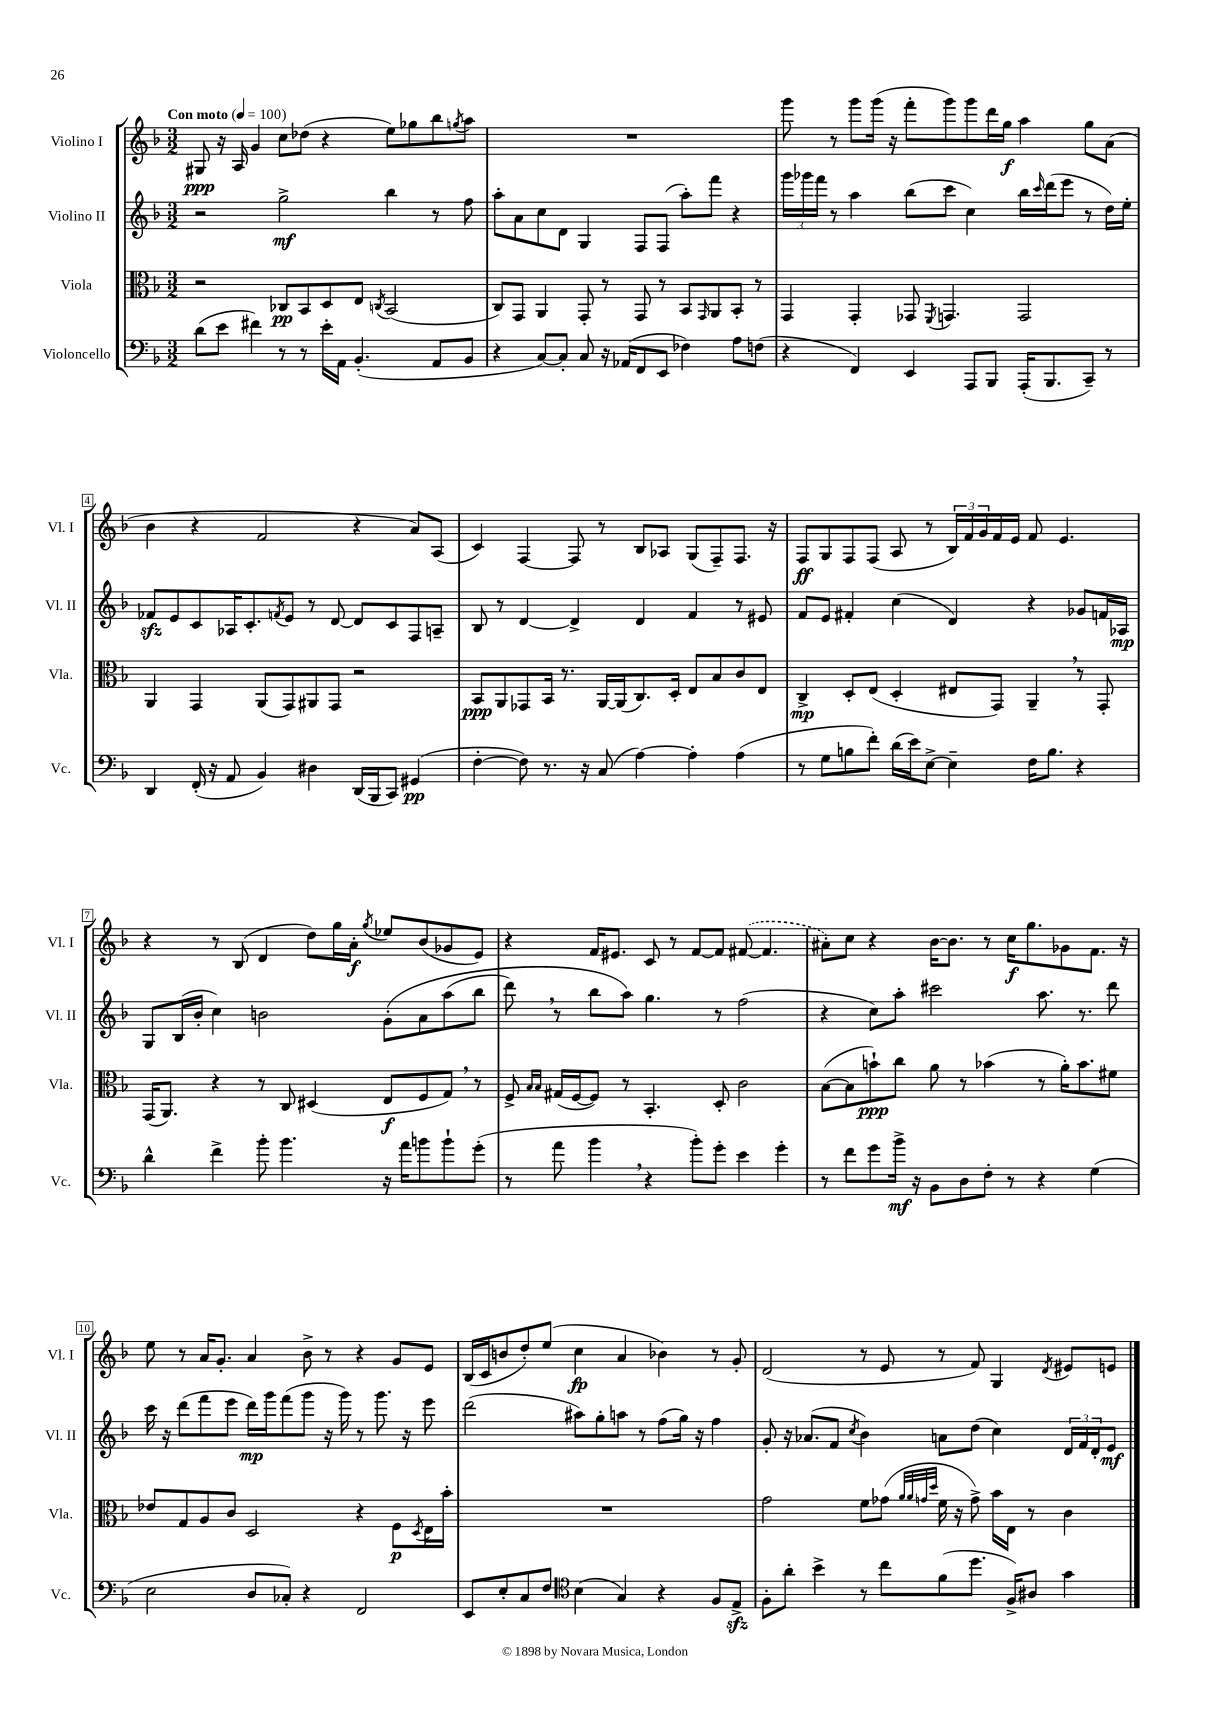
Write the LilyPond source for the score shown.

<<
\new StaffGroup <<
\new Staff = "s0" \with { instrumentName = "Violino I" shortInstrumentName = "Vl. I" } {
    \clef treble \key f \major \numericTimeSignature \time 3/2 \tempo "Con moto" 4 = 100
    gis8\ppp r16 a16 g'4 c''8 des''8( r4 e''8) ges''8 bes''8 \acciaccatura { g''8 } a''8 |
    R1. |
    g'''8 r8 g'''8 g'''16( r16 f'''8-. g'''8) g'''8 d'''16 g''16\f a''4 g''8 a'8( |
    bes'4 r4 f'2 r4 a'8) a8( |
    c'4) f4~ f8 r8 bes8 aes8 g8( f8--) f8. r16 |
    f8\ff g8 f8 f8( a8 r8 \tuplet 3/2 { bes16) f'16 g'16 } f'16 e'16 f'8 e'4. |
    r4 r8 bes8( d'4 d''8) g''16 a'16-.\f \acciaccatura { g''8 } ees''8 bes'8( ges'8 e'8) |
    r4 f'16 eis'8. c'8 r8 f'8~ f'8 \once \slurDashed fis'8~( fis'4. |
    ais'8-.) c''8 r4 bes'16~ bes'8. r8 c''16\f g''8. ges'8 f'8. r16 |
    e''8 r8 a'16 g'8.-. a'4 bes'8-> r8 r4 g'8 e'8 |
    bes16( c'16 b'8 d''8-.) e''8( c''4\fp a'4 bes'4) r8 g'8-. |
    d'2( r8 e'8 r8 f'8) g4 \acciaccatura { d'8 } eis'8 e'8 \bar "|." |
}
\new Staff = "s1" \with { instrumentName = "Violino II" shortInstrumentName = "Vl. II" } {
    \clef treble \key f \major \numericTimeSignature \time 3/2
    r2 g''2->\mf bes''4 r8 f''8 |
    a''8-. a'8 c''8 d'8 g4 f8 f8( a''8-.) f'''8 r4 |
    \tuplet 3/2 { g'''16 ges'''16 f'''16 } r8 a''4 bes''8( c'''8 c''4) bes''16 \grace { c'''16 } d'''16( e'''8 r8 d''16) e''16-. |
    fes'8\sfz e'8 c'8 aes16 c'8.-. \acciaccatura { f'8 } e'8 r8 d'8~ d'8 c'8 f8 a8-- |
    bes8 r8 d'4~ d'4-> d'4 f'4 r8 eis'8 |
    f'8 e'8 fis'4-. c''4( d'4) r4 ges'8 f'16 aes16\mp |
    g8 bes16( bes'16-. c''4) b'2 g'8-.\( a'8 a''8( bes''8 |
    d'''8) \breathe r8 bes''8 a''8\) g''4. r8 f''2( |
    r4 c''8) a''8-. cis'''2 a''8. r8. d'''8 |
    c'''16 r16 d'''8( f'''8 e'''8 d'''16\mp) g'''16 f'''8( g'''8 r16 g'''16) r8 g'''8. r16 e'''8 |
    d'''2( ais''8) g''8-. a''8 r8 f''8( g''16) r16 f''4 |
    g'8-. r16 aes'8.( f'8 \acciaccatura { c''8 } bes'4) a'8 d''8( c''4) \tuplet 3/2 { d'16 f'16 d'16-. } e'8\mf \bar "|." |
}
\new Staff = "s2" \with { instrumentName = "Viola" shortInstrumentName = "Vla." } {
    \clef alto \key f \major \numericTimeSignature \time 3/2
    r2 ces8\pp bes,8 d8 e8 \acciaccatura { c8 } bes,2( |
    c8) g,8 a,4 g,8-. r8 g,8 r8 bes,8 \grace { g,16 } a,8 bes,8-. r8 |
    g,4 g,4-. ges,8 \acciaccatura { f,8 } g,4. g,2 |
    a,4 g,4 a,8( g,8) ais,8 g,8 r2 |
    bes,8\ppp a,8 ges,8 bes,16 r8. a,16~ a,16( c8.) d16-. e8 bes8 c'8 e8 |
    c4->\mp d8-. e8( d4-. eis8 g,8) a,4-- \breathe r8 g,8-. |
    g,16( a,8.) r4 r8 c8 dis4( e8\f f8 g8) \breathe r8 |
    f8-> \grace { bes16 bes16 } gis16( f16~ f8) r8 bes,4.-. d8-. c'2 |
    bes8~( bes8 b'8-!\ppp) c''8 a'8 r8 bes'4( r8 a'16-.) bes'8. fis'8 |
    ees'8 g8 a8 c'8 d2 r4 f8\p \acciaccatura { d8 } e16 bes'16-. |
    R1. |
    g'2 f'8 ges'8( \grace { a'32 a'32 g'32 d''32 } f'16 r16 g'8->) bes'16 e16 r8 c'4 \bar "|." |
}
\new Staff = "s3" \with { instrumentName = "Violoncello" shortInstrumentName = "Vc." } {
    \clef bass \key f \major \numericTimeSignature \time 3/2
    d'8( e'8 fis'4) r8 r8 e'16-. a,16 bes,4.-.( a,8 bes,8 |
    r4 c8~) c8-. c8 r16 aes,16( f,8 e,8 fes4) a8 f8( |
    r4 f,4) e,4 a,,8 bes,,8 a,,16-.( bes,,8. c,8--) r8 |
    d,4 f,16-.( r16 a,8 bes,4) dis4 d,16( bes,,16 c,8) gis,4\pp( |
    f4~-. f8) r8. r16 c8( a4~) a4-. a4( |
    r8 g8 b8 f'8-.) d'16( e'16) e8~-> e4-- f16 b8. r4 |
    d'4-^ f'4-> bes'8-. bes'4. r16 a'16 b'8 b'8-! g'8-.( |
    r8 a'8 bes'4 \breathe r4 bes'8-.) g'8-. e'4 g'4-. |
    r8 f'8 g'8 bes'16->\mf r16 bes,8 d8 f8-. r8 r4 g4( |
    e2 d8 ces8-.) r4 f,2 |
    e,8 e8-. c8 f8 \clef tenor bes4( g4) r4 f8 e8->\sfz |
    f8-. a'8-. bes'4-> r8 c''8 f'8( d''8. f16->) ais8 g'4 \bar "|." |
}
>>
>>
\layout { \context { \Score \override BarNumber.stencil = #(make-stencil-boxer 0.1 0.3 ly:text-interface::print) } }
